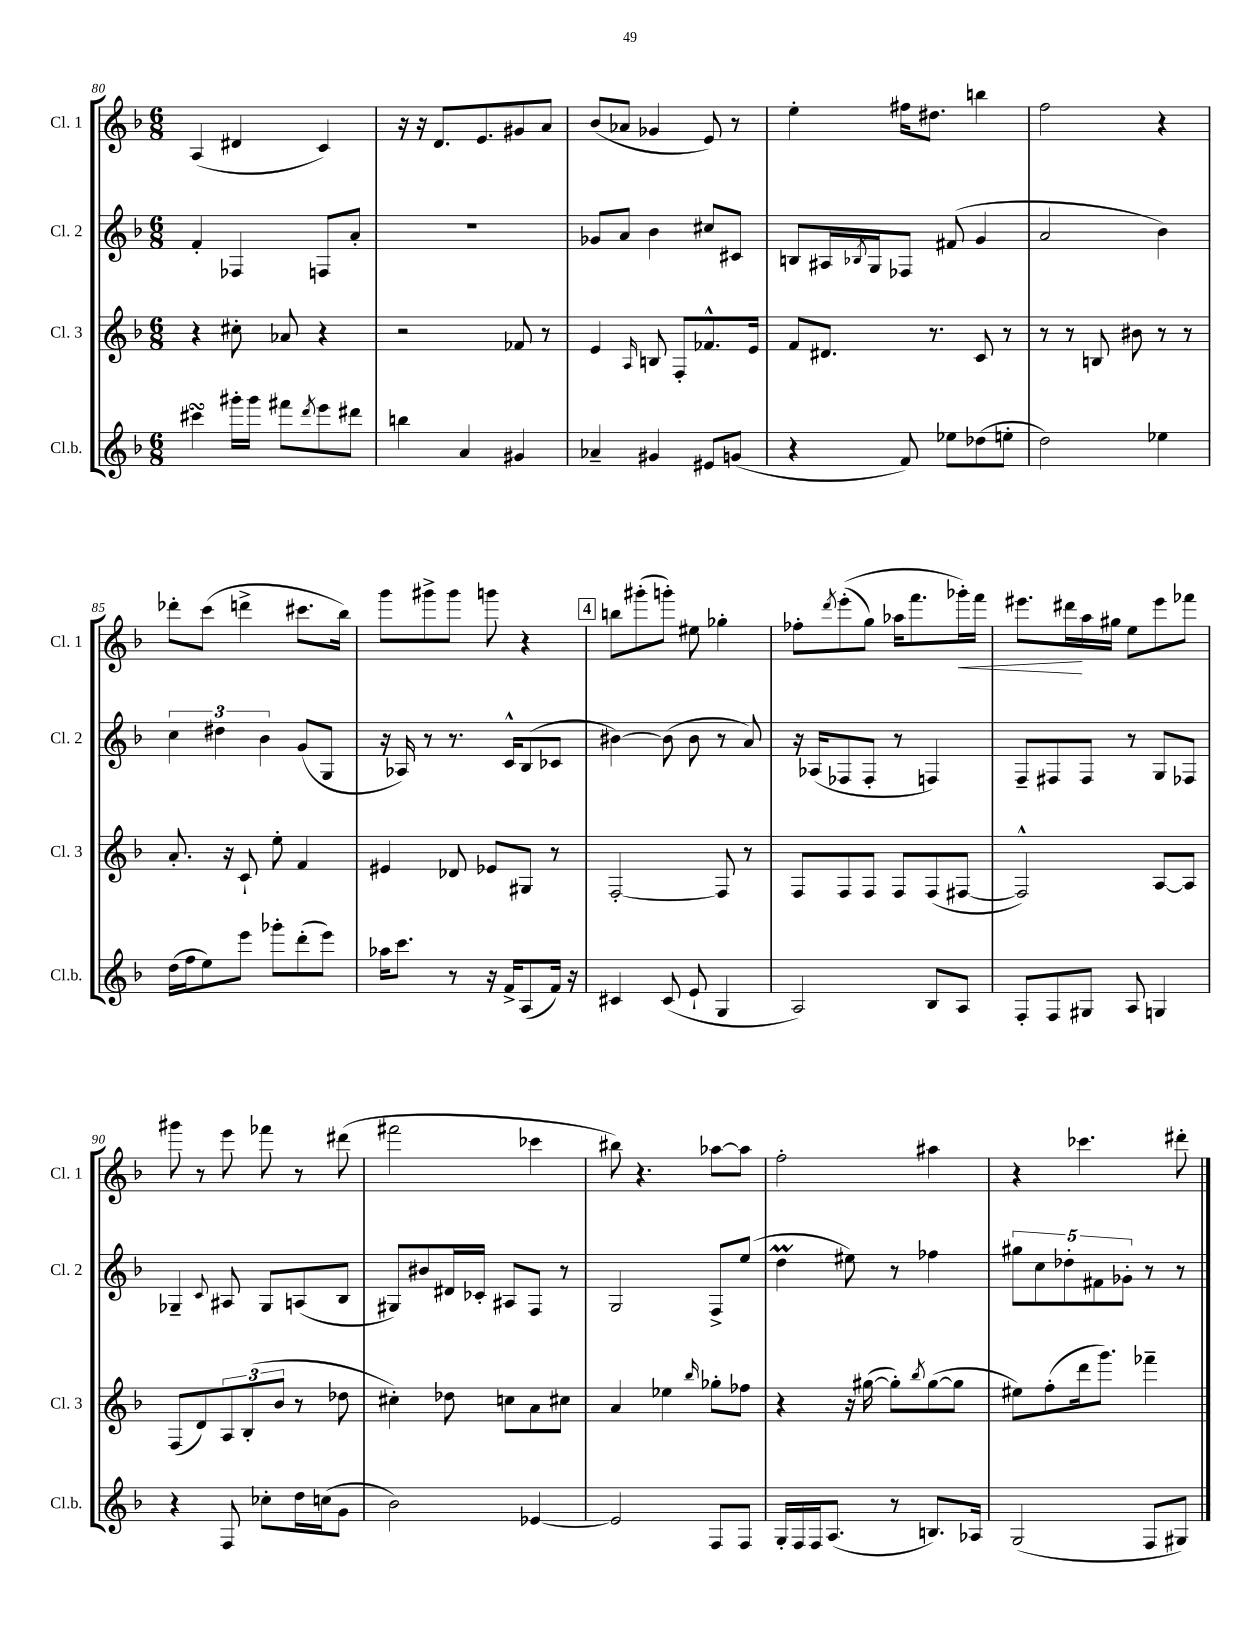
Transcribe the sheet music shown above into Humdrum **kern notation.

**kern	**kern	**kern	**kern
*staff4	*staff3	*staff2	*staff1
*clefG2	*clefG2	*clefG2	*clefG2
*k[b-]	*k[b-]	*k[b-]	*k[b-]
*M6/8	*M6/8	*M6/8	*M6/8
4ccc#	4r	4f'	(4A
16ggg#'	8cc#'	4F-	4d#
16ggg#	.	.	.
8fff#	8a-	.	.
8qddd	.	.	.
8eee	4r	8F	4c)
8ddd#	.	8a'	.
=	=	=	=
4bb	2r	2.r	16r
.	.	.	16r
.	.	.	8.d
4a	.	.	.
.	.	.	8.e
4g#	8f-	.	8g#
.	8r	.	8a
=	=	=	=
4a-~	4e	8g-	(8b-
.	.	8a	8a-
.	16qqA	.	.
4g#	8B	4b-	4g-
.	8F'	.	.
8e#	8.f-^^	8cc#	8e)
(8g	.	8c#	8r
.	16e	.	.
=	=	=	=
4r	8f	8B	4ee'
.	8.d#	16A#	.
.	.	8qB-	.
.	.	16G	.
8f)	.	8F-	16ff#
.	8.r	.	8.dd#
8ee-	.	(8f#	.
(8dd-	8c	4g	4bb
8ee'	8r	.	.
=	=	=	=
2dd)	8r	2a	2ff
.	8r	.	.
.	8B	.	.
.	8b#	.	.
4ee-	8r	4b-)	4r
.	8r	.	.
=	=	=	=
(16dd	8.a'	6cc	8ddd-'
16ff	.	.	.
8ee)	.	.	(8ccc
.	.	6dd#	.
.	16r	.	.
8eee	8c`	.	4ddd^
.	.	6b-	.
8ggg-'	8ee'	.	.
(8ddd'	4f	(8g	8.ccc#
8eee)	.	8G	.
.	.	.	16bb-)
=	=	=	=
16aa-	4e#	16r	8ggg
8.ccc	.	16A-)	.
.	.	8r	8ggg#^
8r	8d-	8.r	8ggg#
16r	8e-	.	8ggg
16f^	.	16c^^	.
(8A	8G#	(8B-	4r
16f)	8r	8c-	.
16r	.	.	.
=	=	=	=
4c#	[2F'	[4b#)	8bb
.	.	.	(8ggg#'
(8c#	.	(8b#]	8ggg')
8e`	.	8b#	8ee#
4G	8F]	8r	4gg-'
.	8r	8a)	.
=	=	=	=
2A)	8F	16r	8ff-'
.	.	(16A-	.
.	.	.	8qddd
.	8F	8F-	&((8eee'
.	8F	8F-'	8gg)
.	8F	8r	16aa-
.	.	.	8.fff
8B-	(8F	4F)	.
8A	[8F#	.	16ggg-'&)
.	.	.	16fff
=	=	=	=
8F'	2F#^^])	8F~	8.eee#
8F	.	8F#	.
.	.	.	16ddd#
8G#	.	8F#	16aa
.	.	.	16gg#
8A	.	8r	8ee
4G	[8A	8G	8eee#
.	8A]	8F-	8fff-
=	=	=	=
4r	(8F	4G-~	8ggg#
.	8d)	.	8r
.	.	8qqc	.
8F	12A	8A#	8eee
.	(12B-'	.	.
8cc-'	.	8G-	8fff-
.	12b-	.	.
16dd	8r	(8A	8r
(16cc	.	.	.
8g	8dd-	8B-	(8ddd#
=	=	=	=
2b-)	4cc#')	8G#)	2fff#
.	.	8b#	.
.	8dd-	16d#	.
.	.	16c-'	.
.	8cc	8A#	.
[4e-	8a	8F	4ccc-
.	8cc#	8r	.
=	=	=	=
2e-]	4a	2G	8bb#)
.	.	.	4.r
.	4ee-	.	.
.	16qqbb-	.	.
8F	8gg-'	8F^	[8aa-
8F	8ff-	(8ee	8aa-]
=	=	=	=
16G'	4r	4dd	2ff'
16F	.	.	.
16F	.	.	.
(8.A	.	.	.
.	16r	8ee#)	.
.	([16gg#	.	.
8r	8gg#'])	8r	.
.	8qbb-	.	.
8.B)	([8gg#	4ff-	4aa#
.	8gg#]	.	.
16A-	.	.	.
=	=	=	=
(2G	8ee#)	10gg#	4r
.	.	10cc	.
.	(8ff'	.	.
.	.	10dd-'	.
.	16ddd	.	4.ccc-
.	.	10f#	.
.	8.ggg)	.	.
.	.	10g-'	.
8F	4fff-~	8r	.
8G#)	.	8r	8ddd#'
==	==	==	==
*-	*-	*-	*-
